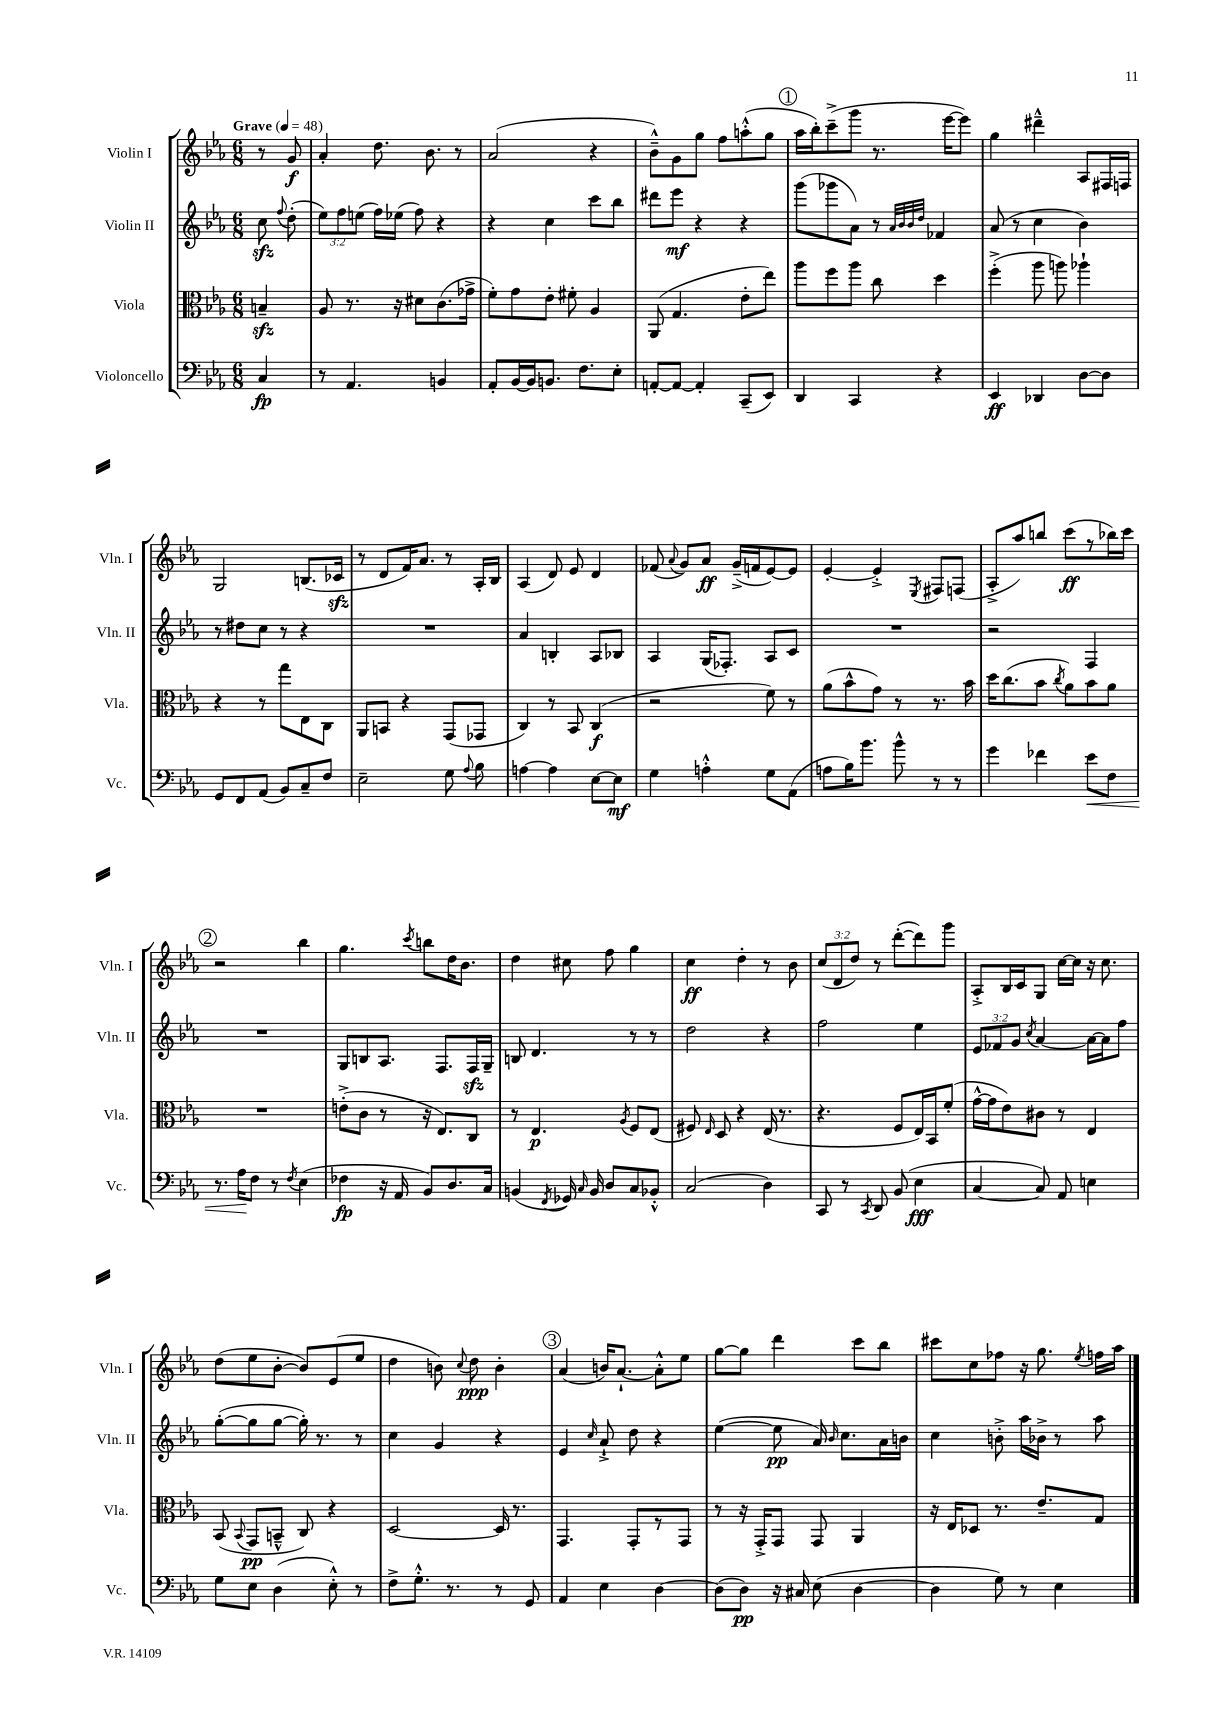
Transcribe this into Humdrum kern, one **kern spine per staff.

**kern	**dynam	**kern	**dynam	**kern	**dynam	**kern	**dynam
*part4	*part4	*part3	*part3	*part2	*part2	*part1	*part1
*staff4	*staff4	*staff3	*staff3	*staff2	*staff2	*staff1	*staff1
*I"Violoncello	*	*I"Viola	*	*I"Violin II	*	*I"Violin I	*
*I'Vc.	*	*I'Vla.	*	*I'Vln. II	*	*I'Vln. I	*
*clefF4	*	*clefC3	*	*clefG2	*	*clefG2	*
*k[b-e-a-]	*	*k[b-e-a-]	*	*k[b-e-a-]	*	*k[b-e-a-]	*
*M6/8	*	*M6/8	*	*M6/8	*	*M6/8	*
*MM48	*	*MM48	*	*MM48	*	*MM48	*
=	=	=	=	=	=	=	=
!	!	!	!	!	!	!LO:TX:a:B:t=Grave	!
4C/	fp	4Bnzz~/	.	8cczz\	.	8r	.
.	.	.	.	8qqff/	.	.	.
.	.	.	.	(8dd'\	.	8g/	f
=1	=1	=1	=1	=1	=1	=1	=1
8r	.	8A-/	.	12ee-\L)	.	4a-'/	.
.	.	.	.	12ff\	.	.	.
4.AA-/	.	8.r	.	.	.	.	.
.	.	.	.	(12een\J	.	.	.
.	.	.	.	16ff\LL)	.	8.dd\	.
.	.	16r	.	(16ee-X\JJ	.	.	.
.	.	8d#X\L	.	8ff\)	.	.	.
.	.	.	.	.	.	8.b-\	.
4BBn/	.	(8.c\	.	4r	.	.	.
.	.	.	.	.	.	8r	.
.	.	16g-X^\Jk	.	.	.	.	.
=2	=2	=2	=2	=2	=2	=2	=2
8AA-'/L	.	8f'\L)	.	4r	.	(2a-/	.
[16BB-/L	.	8g\	.	.	.	.	.
16BB-/J]	.	.	.	.	.	.	.
8.BBn/J	.	8e-'\J	.	4cc\	.	.	.
.	.	8f#X'\	.	.	.	.	.
8.F\L	.	.	.	.	.	.	.
.	.	4A-/	.	8ccc\L	.	4r	.
8E-'\J	.	.	.	8bb-\J	.	.	.
=3	=3	=3	=3	=3	=3	=3	=3
[8AAn'/L	.	(8AA-/	.	8ddd#X\L	.	8b-~^^\L)	.
8AA/J_	.	4.G/	.	8eee-\J	mf	8g\	.
4AA'/]	.	.	.	4r	.	8gg\J	.
.	.	.	.	.	.	8ff\L	.
(8CC~/L	.	8e-'\L	.	4r	.	(8aan'^^\	.
8EE-/J)	.	8ee-\J)	.	.	.	8gg\J	.
!!LO:REH:place=s1:t=1
=4	=4	=4	=4	=4	=4	=4	=4
4DD/	.	8aa-\L	.	(8ggg\L	.	16aa-\LL	.
.	.	.	.	.	.	16bb-'\J)	.
.	.	8ff\	.	8ggg-X\	.	(8ccc~^\	.
4CC/	.	8aa-\J	.	8a-\J)	.	8ggg\J	.
.	.	8cc\	.	8r	.	8.r	.
.	.	.	.	32qqa-/LLL	.	.	.
.	.	.	.	32qqb-/	.	.	.
.	.	.	.	32qqb-/	.	.	.
.	.	.	.	32qqdd/JJJ	.	.	.
4r	.	4dd\	.	4f-X/	.	.	.
.	.	.	.	.	.	[16eee-\KL	.
.	.	.	.	.	.	8eee-\J])	.
=5	=5	=5	=5	=5	=5	=5	=5
4EE-/	ff	(4ff'^\	.	(8a-/	.	4gg\	.
.	.	.	.	8r	.	.	.
4DD-X/	.	8aa-\	.	4cc\	.	4ddd#X~^^\	.
.	.	8aan\)	.	.	.	.	.
[8D\L	.	4aa-X`\	.	4b-\)	.	8A-/L	.
8D\J]	.	.	.	.	.	16F#X/L	.
.	.	.	.	.	.	16Fn/JJ	.
!!LO:LB:g=z
=6	=6	=6	=6	=6	=6	=6	=6
8GG/L	.	4r	.	8r	.	2G/	.
8FF/	.	.	.	8dd#X\L	.	.	.
(8AA-/J	.	8r	.	8cc\J	.	.	.
8BB-/L)	.	8gg\L	.	8r	.	.	.
8C~/	.	8E-\	.	4r	.	(8.Bn/L	.
8F/J	.	8C\J	.	.	.	.	.
.	.	.	.	.	.	16c-Xzz/Jk	.
=7	=7	=7	=7	=7	=7	=7	=7
2E-~\	.	8AA-/L	.	2.r	.	8r	.
.	.	8BBn/J	.	.	.	8d/L	.
.	.	4r	.	.	.	16f/K)	.
.	.	.	.	.	.	8.a-/J	.
8G\	.	(8GG/L	.	.	.	8r	.
8qqA-/	.	.	.	.	.	.	.
8B-\	.	8GG-X/J	.	.	.	16A-'/LL	.
.	.	.	.	.	.	16B-/JJ	.
=8	=8	=8	=8	=8	=8	=8	=8
[4An\	.	4C/)	.	4a-/	.	(4A-/	.
4A\]	.	8r	.	4Bn'/	.	8d/)	.
.	.	8BB-/	.	.	.	8e-/	.
[8E-\L	.	(4C/	f	8A-/L	.	4d/	.
8E-\J]	mf	.	.	8B-X/J	.	.	.
=9	=9	=9	=9	=9	=9	=9	=9
4G\	.	2r	.	4A-/	.	(8f-X/	.
.	.	.	.	.	.	8qqa-/	.
.	.	.	.	.	.	8g/L)	.
4An'^^\	.	.	.	(16G/KL	.	8a-/J	ff
.	.	.	.	8.F-X'/J)	.	.	.
.	.	.	.	.	.	(16g~^/LL	.
.	.	.	.	.	.	16fn/J	.
8G\L	.	8f\)	.	8A-/L	.	[8e-/)	.
(8AA-\J	.	8r	.	8c/J	.	8e-/J]	.
=10	=10	=10	=10	=10	=10	=10	=10
8An\L	.	(8a-\L	.	2.r	.	[4e-'/	.
16B-\K)	.	8b-^^\	.	.	.	.	.
8.b-\J	.	.	.	.	.	.	.
.	.	8g\J)	.	.	.	4e-'^/]	.
8b-^^\	.	8r	.	.	.	.	.
.	.	.	.	.	.	8qE-/	.
8r	.	8.r	.	.	.	8F#X/L	.
8r	.	.	.	.	.	(8Fn/J	.
.	.	16b-\	.	.	.	.	.
=11	=11	=11	=11	=11	=11	=11	=11
4g\	.	16dd\KL	.	2r	.	8A-'^/L	.
.	.	(8.cc\	.	.	.	.	.
.	.	.	.	.	.	8aa-/)	.
4f-X\	.	8b-\J	.	.	.	8bbn/J	.
.	.	8qcc/	.	.	.	.	.
.	.	8a-\L)	.	.	.	(8ccc\L	ff
!	!LO:HP:b	!	!	!	!	!	!
8e-\L	<	8b-\	.	4F/	.	8r	.
8F\J	.	8a-\J	.	.	.	16bb-X\L)	.
.	.	.	.	.	.	16ccc\JJ	.
!!LO:LB:g=z
!!LO:REH:place=s1:t=2
=12	=12	=12	=12	=12	=12	=12	=12
8.r	.	2.r	.	2.r	.	2r	.
16A-\KL	.	.	.	.	.	.	.
8F\J	[	.	.	.	.	.	.
8r	.	.	.	.	.	.	.
8qF/	.	.	.	.	.	.	.
(4E-\	.	.	.	.	.	4bb-\	.
=13	=13	=13	=13	=13	=13	=13	=13
4F-X\	fp	(8en'^\L	.	8G/L	.	4.gg\	.
.	.	8c\J	.	8Bn/	.	.	.
16r	.	8r	.	8.A-/J	.	.	.
16AA-/	.	.	.	.	.	.	.
.	.	.	.	.	.	8qccc/	.
8BB-/L)	.	16r	.	.	.	8bbn\L	.
.	.	8.E-/L)	.	8.F/L	.	.	.
8.D/	.	.	.	.	.	16dd\K	.
.	.	.	.	.	.	8.b-\J	.
.	.	8C/J	.	16Fzz/L	.	.	.
16C/Jk	.	.	.	16G~/JJ	.	.	.
=14	=14	=14	=14	=14	=14	=14	=14
(4BBn/	.	8r	.	8Bn/	.	4dd\	.
.	.	4.E-/	p	4.d/	.	.	.
8qFF/	.	.	.	.	.	.	.
16GG-X/)	.	.	.	.	.	8cc#X\	.
16qqC/	.	.	.	.	.	.	.
16BB/	.	.	.	.	.	.	.
8D/L	.	.	.	.	.	8ff\	.
.	.	8qA-/	.	.	.	.	.
8C/	.	8F/L	.	8r	.	4gg\	.
8BB-X'^^/J	.	(8E-/J	.	8r	.	.	.
=15	=15	=15	=15	=15	=15	=15	=15
(2C/	.	8F#X/)	.	2dd\	.	4cc\	ff
.	.	16qqE-/	.	.	.	.	.
.	.	8D/	.	.	.	.	.
.	.	4r	.	.	.	4dd'\	.
4D\)	.	(16E-/	.	4r	.	8r	.
.	.	8.r	.	.	.	.	.
.	.	.	.	.	.	8b-\	.
=16	=16	=16	=16	=16	=16	=16	=16
8CC/	.	4.r	.	2ff\	.	(12cc/L	.
.	.	.	.	.	.	12d/	.
8r	.	.	.	.	.	.	.
.	.	.	.	.	.	12dd/J)	.
8qCC/	.	.	.	.	.	.	.
8DD/	.	.	.	.	.	8r	.
(8BB-/	.	8F/L	.	.	.	([8ddd'\L	.
4E-\	fff	16E-/L)	.	4ee-\	.	8ddd\])	.
.	.	16BB-/J	.	.	.	.	.
.	.	(8f'/J	.	.	.	8ggg\J	.
=17	=17	=17	=17	=17	=17	=17	=17
[4C/	.	[16g^^\LL	.	12e-/L	.	8A-'^/L	.
.	.	16g\J]	.	.	.	.	.
.	.	.	.	12f-X/	.	.	.
.	.	8e-\)	.	.	.	16B-/L	.
.	.	.	.	12g/J	.	.	.
.	.	.	.	.	.	16c/J	.
.	.	.	.	8qcc/	.	.	.
8C/])	.	8c#X\J	.	[4a-/	.	8G/J	.
8AA-/	.	8r	.	.	.	[16cc\LL	.
.	.	.	.	.	.	16cc\JJ]	.
4En\	.	4E-/	.	16a-\LL_	.	16r	.
.	.	.	.	16a-\J]	.	8.cc\	.
.	.	.	.	8ff\J	.	.	.
!!LO:LB:g=z
=18	=18	=18	=18	=18	=18	=18	=18
8G\L	.	(8BB-/	.	([8gg'\L	.	(8dd\L	.
.	.	8qqBB-/	.	.	.	.	.
8E-\J	.	8GG/L	pp	8gg\]	.	8ee-\	.
(4D\	.	8BBn~^^/J	.	[8gg\J	.	[8b-'\J	.
.	.	8C/)	.	16gg'\])	.	8b-/L])	.
.	.	.	.	8.r	.	.	.
8E-'^^\)	.	4r	.	.	.	(8e-/	.
8r	.	.	.	8r	.	8ee-/J	.
=19	=19	=19	=19	=19	=19	=19	=19
8F^\L	.	[2D/	.	4cc\	.	4dd\	.
8.G'^^\J	.	.	.	.	.	.	.
.	.	.	.	4g/	.	8bn\)	.
8.r	.	.	.	.	.	.	.
.	.	.	.	.	.	8qqcc/	.
.	.	.	.	.	.	8dd\	ppp
8r	.	16D/]	.	4r	.	4b'\	.
.	.	8.r	.	.	.	.	.
8GG/	.	.	.	.	.	.	.
!!LO:REH:place=s1:t=3
=20	=20	=20	=20	=20	=20	=20	=20
4AA-/	.	4.GG/	.	4e-/	.	(4a-/	.
.	.	.	.	16qqcc/	.	.	.
4E-\	.	.	.	8a-`^/	.	16bn/KL)	.
.	.	.	.	.	.	[8.a-`/J	.
.	.	8GG'/L	.	8dd\	.	.	.
[4D\	.	8r	.	4r	.	8a-'^^\L]	.
.	.	8GG/J	.	.	.	8ee-\J	.
=21	=21	=21	=21	=21	=21	=21	=21
(8D\L]	.	8r	.	([4ee-\	.	[8gg\L	.
8D\J)	pp	16r	.	.	.	8gg\J]	.
.	.	16GG'^/KL	.	.	.	.	.
16r	.	8GG/J	.	8ee-\]	pp	4ddd\	.
16C#X/	.	.	.	.	.	.	.
(8E-\	.	8GG/	.	16a-/)	.	.	.
.	.	.	.	16qqb-/	.	.	.
.	.	.	.	8.cc\L	.	.	.
[4D\	.	4AA-/	.	.	.	8ccc\L	.
.	.	.	.	16a-\L	.	8bb-\J	.
.	.	.	.	16bn\JJ	.	.	.
=22	=22	=22	=22	=22	=22	=22	=22
4D\]	.	16r	.	4cc\	.	8ccc#X\L	.
.	.	16E-/KL	.	.	.	.	.
.	.	8D-X/J	.	.	.	8cc\	.
8G\)	.	8.r	.	8bn'^\	.	8ff-X\J	.
8r	.	.	.	16aa-\LL	.	16r	.
.	.	8.e-~/L	.	16b-X^\JJ	.	8.gg\	.
4E-\	.	.	.	8r	.	.	.
.	.	.	.	.	.	8qee-/	.
.	.	8G/J	.	8aa-\	.	16ffn\LL	.
.	.	.	.	.	.	16aa-\JJ	.
==	==	==	==	==	==	==	==
*-	*-	*-	*-	*-	*-	*-	*-
